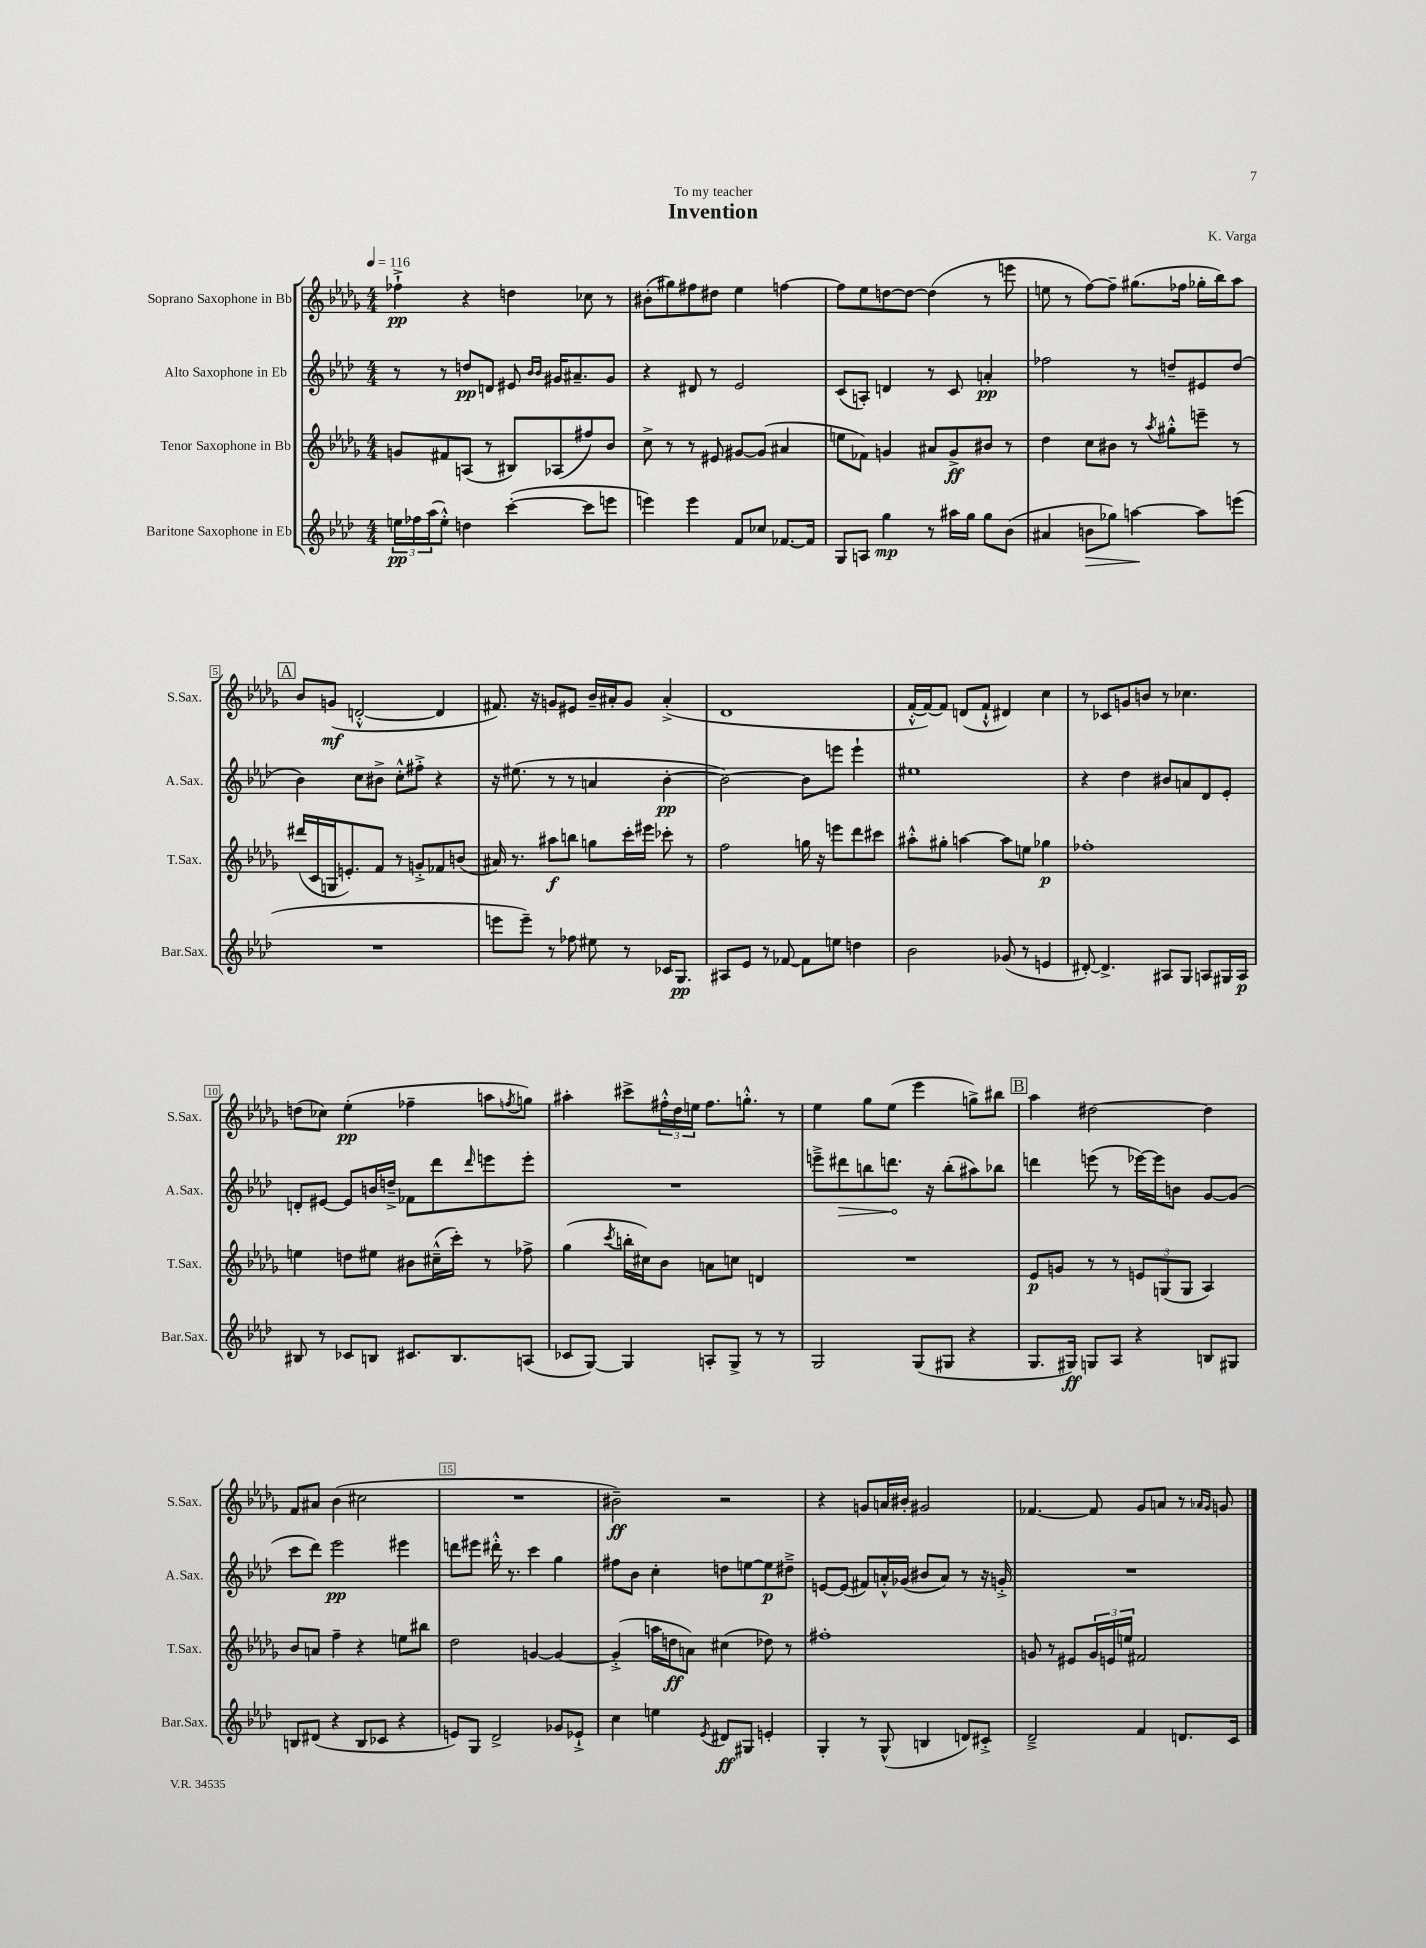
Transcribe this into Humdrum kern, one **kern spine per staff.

**kern	**kern	**kern	**kern
*staff4	*staff3	*staff2	*staff1
*clefG2	*clefG2	*clefG2	*clefG2
*k[b-e-a-d-]	*k[b-e-a-d-g-]	*k[b-e-a-d-]	*k[b-e-a-d-g-]
*M4/4	*M4/4	*M4/4	*M4/4
*MM116	*MM116	*MM116	*MM116
24ee	8g	8r	4ff-`^
24ff-	.	.	.
(24aa-	.	.	.
8ee'^^)	8f#	8r	.
4dd	(8A	8dd	4r
.	8r	8d	.
([4ccc'	8B#)	8e#	4dd
.	.	16qqb-	.
.	.	16qqb-	.
.	(8A-	16g#	.
.	.	8.a#~	.
8ccc]	8ff#)	.	8cc-
8eee	8b-	8g#	8r
=	=	=	=
4eee)	8cc^	4r	(8b#'
.	8r	.	8gg#)
4eee	8r	8d#	8ff#
.	8e#	8r	8dd#
8f	[8g#	2e-	4ee-
8cc-	(8g#]	.	.
[8.f-	4a#	.	[4ff
16f-]	.	.	.
=	=	=	=
8G	8ee	(8c	8ff]
8A	8f-)	8A')	8ee-
4gg	4g	4d	[8dd
.	.	.	8dd_
8r	8a#	8r	(4dd]
16aa#	8g^	8c	.
16gg	.	.	.
8gg	8b#	4a'	8r
(8b-	8r	.	8eee
=	=	=	=
4a#	4dd-	2ff-	8ee
.	.	.	8r
8b	8cc	.	[8ff)
8gg-)	8b#	.	8ff~]
[4aa	8r	8r	(8.gg#
.	8qaa-	.	.
.	8gg#'^^	8dd~	.
.	.	.	16ff-
8aa]	8eee~	8e#	16gg-'
.	.	.	16bb-)
(8eee	8r	(8dd	8aa-
=	=	=	=
1r	(16ddd#	4b-)	8b-
.	16c	.	.
.	16G	.	(8g
.	8.e')	.	.
.	.	8cc	[2d'^^
.	8f	8b#^	.
.	8r	8cc'^^	.
.	8g'^	8ff#'^	.
.	8f-	4r	4d]
.	(8b	.	.
=	=	=	=
8eee	16a#)	16r	8.f#)
.	8.r	(8.ee#	.
8eee~)	.	.	.
.	.	.	16r
8r	8aa#	8r	8g
8ff-	8bb	8r	8e#
8ee#	8gg	4a	16b-~
.	.	.	16a#'
8r	16ccc'	.	8g
.	16eee#	.	.
16c-	8ccc-'	[4b-'	(4a#'^
8.G	.	.	.
.	8r	.	.
=	=	=	=
8A#	2ff	2b-_)	1d-
8e-	.	.	.
8r	.	.	.
[8f-	.	.	.
8f-]	16gg	8b-]	.
.	16r	.	.
8ee	8eee	8eee	.
4dd	8ddd-	4eee`	.
.	8ccc#	.	.
=	=	=	=
2b-	8aa#'^^	1ee#	[16f'^^
.	.	.	16f_)
.	8gg#'	.	8f]
.	[4aa	.	(8d
.	.	.	8f`^^
(8g-	8aa]	.	4d#)
8r	8ee	.	.
4e	4gg-	.	4cc
=	=	=	=
[8d#')	1ff-'	4r	8r
4.d#^]	.	.	8c-
.	.	4dd-	8g
.	.	.	8b
8A#	.	8b#	8r
8G	.	8a	4.cc-
8A	.	8d-	.
16G#	.	8e-'	.
16A	.	.	.
=	=	=	=
8B#	4ee	8d'	(8dd
8r	.	[8e#	8cc-)
8c-	8dd	8e#]	(4ee-'
8B	8ee#	16b	.
.	.	16dd~^	.
8.c#	8b#	8f-	4ff-~
.	(16cc#~^^	8ddd-	.
8.B	16ccc')	.	.
.	.	16qqddd-	.
.	8r	8eee	8aa
.	.	.	8qff
(8A	8ff-^	8eee'	8gg)
=	=	=	=
8c-	(4gg-	1r	4aa#'
[8G)	.	.	.
.	8qccc	.	.
4G]	16bb'	.	8ccc#^
.	16cc#)	.	.
.	8b-	.	24ff#'^^
.	.	.	24dd-
.	.	.	24ee
8A'	8a	.	8.ff#
8G^	8cc	.	.
.	.	.	8.gg'^^
8r	4d	.	.
8r	.	.	8r
=	=	=	=
2G	1r	8eee~^	4ee-
.	.	8ddd#	.
.	.	8bb	8gg-
.	.	8.ddd	(8ee-
(8G	.	.	4eee-
.	.	16r	.
8G#	.	(8bb'	.
4r	.	8aa#)	8gg^)
.	.	8bb-	8bb#
=	=	=	=
8.G	8e-	4ddd	4aa-
.	8g	.	.
16G#)	.	.	.
8G	8r	(8eee	[2dd#
8A-	8r	8r	.
4r	12e	[16eee-)	.
.	.	16eee-]	.
.	(12G	.	.
.	.	8b	.
.	12G	.	.
8B	4A-)	[8g	4dd#]
8G#	.	(8g]	.
=	=	=	=
8B	8b-	8ccc	8f
(8d#	8a	8ddd-)	8a#
4r	4ff~	2eee-	(4b-
8B	4r	.	2cc#
8c-	.	.	.
4r	8ee	4eee#	.
.	8bb#	.	.
=	=	=	=
8e)	2dd-	8ddd	1r
8G	.	8eee#	.
2d-^	.	16ddd#'^^	.
.	.	8.r	.
.	[4g	4ccc	.
8g-	4g_	4gg	.
8e-`^	.	.	.
=	=	=	=
4cc	(4g'^]	8ff#	2b#~)
.	.	8b-	.
4ee	16aa	4cc'	.
.	16dd	.	.
.	8a)	.	.
8qe-	.	.	.
8d#	(4cc#	8dd	2r
8G#	.	[8ee	.
4e'	8dd-)	8ee]	.
.	8r	8dd#~^	.
=	=	=	=
4G'	1ff#'	[8e	4r
.	.	(8e]	.
8r	.	8f#)	8g
(8G^^	.	16a'^^	16a
.	.	(16g-	16b#'
4B	.	8b#	2g#
.	.	8a)	.
8d)	.	8r	.
8c#'^	.	16r	.
.	.	16g'^	.
=	=	=	=
2d-~^	8g	1r	[4.f-
.	8r	.	.
.	8e#	.	.
.	24g	.	8f-]
.	24e	.	.
.	24ee	.	.
4f	2f#	.	8g-
.	.	.	8a
8.d	.	.	8r
.	.	.	16qqa-
.	.	.	16qqg-
.	.	.	8g
16c	.	.	.
==	==	==	==
*-	*-	*-	*-
